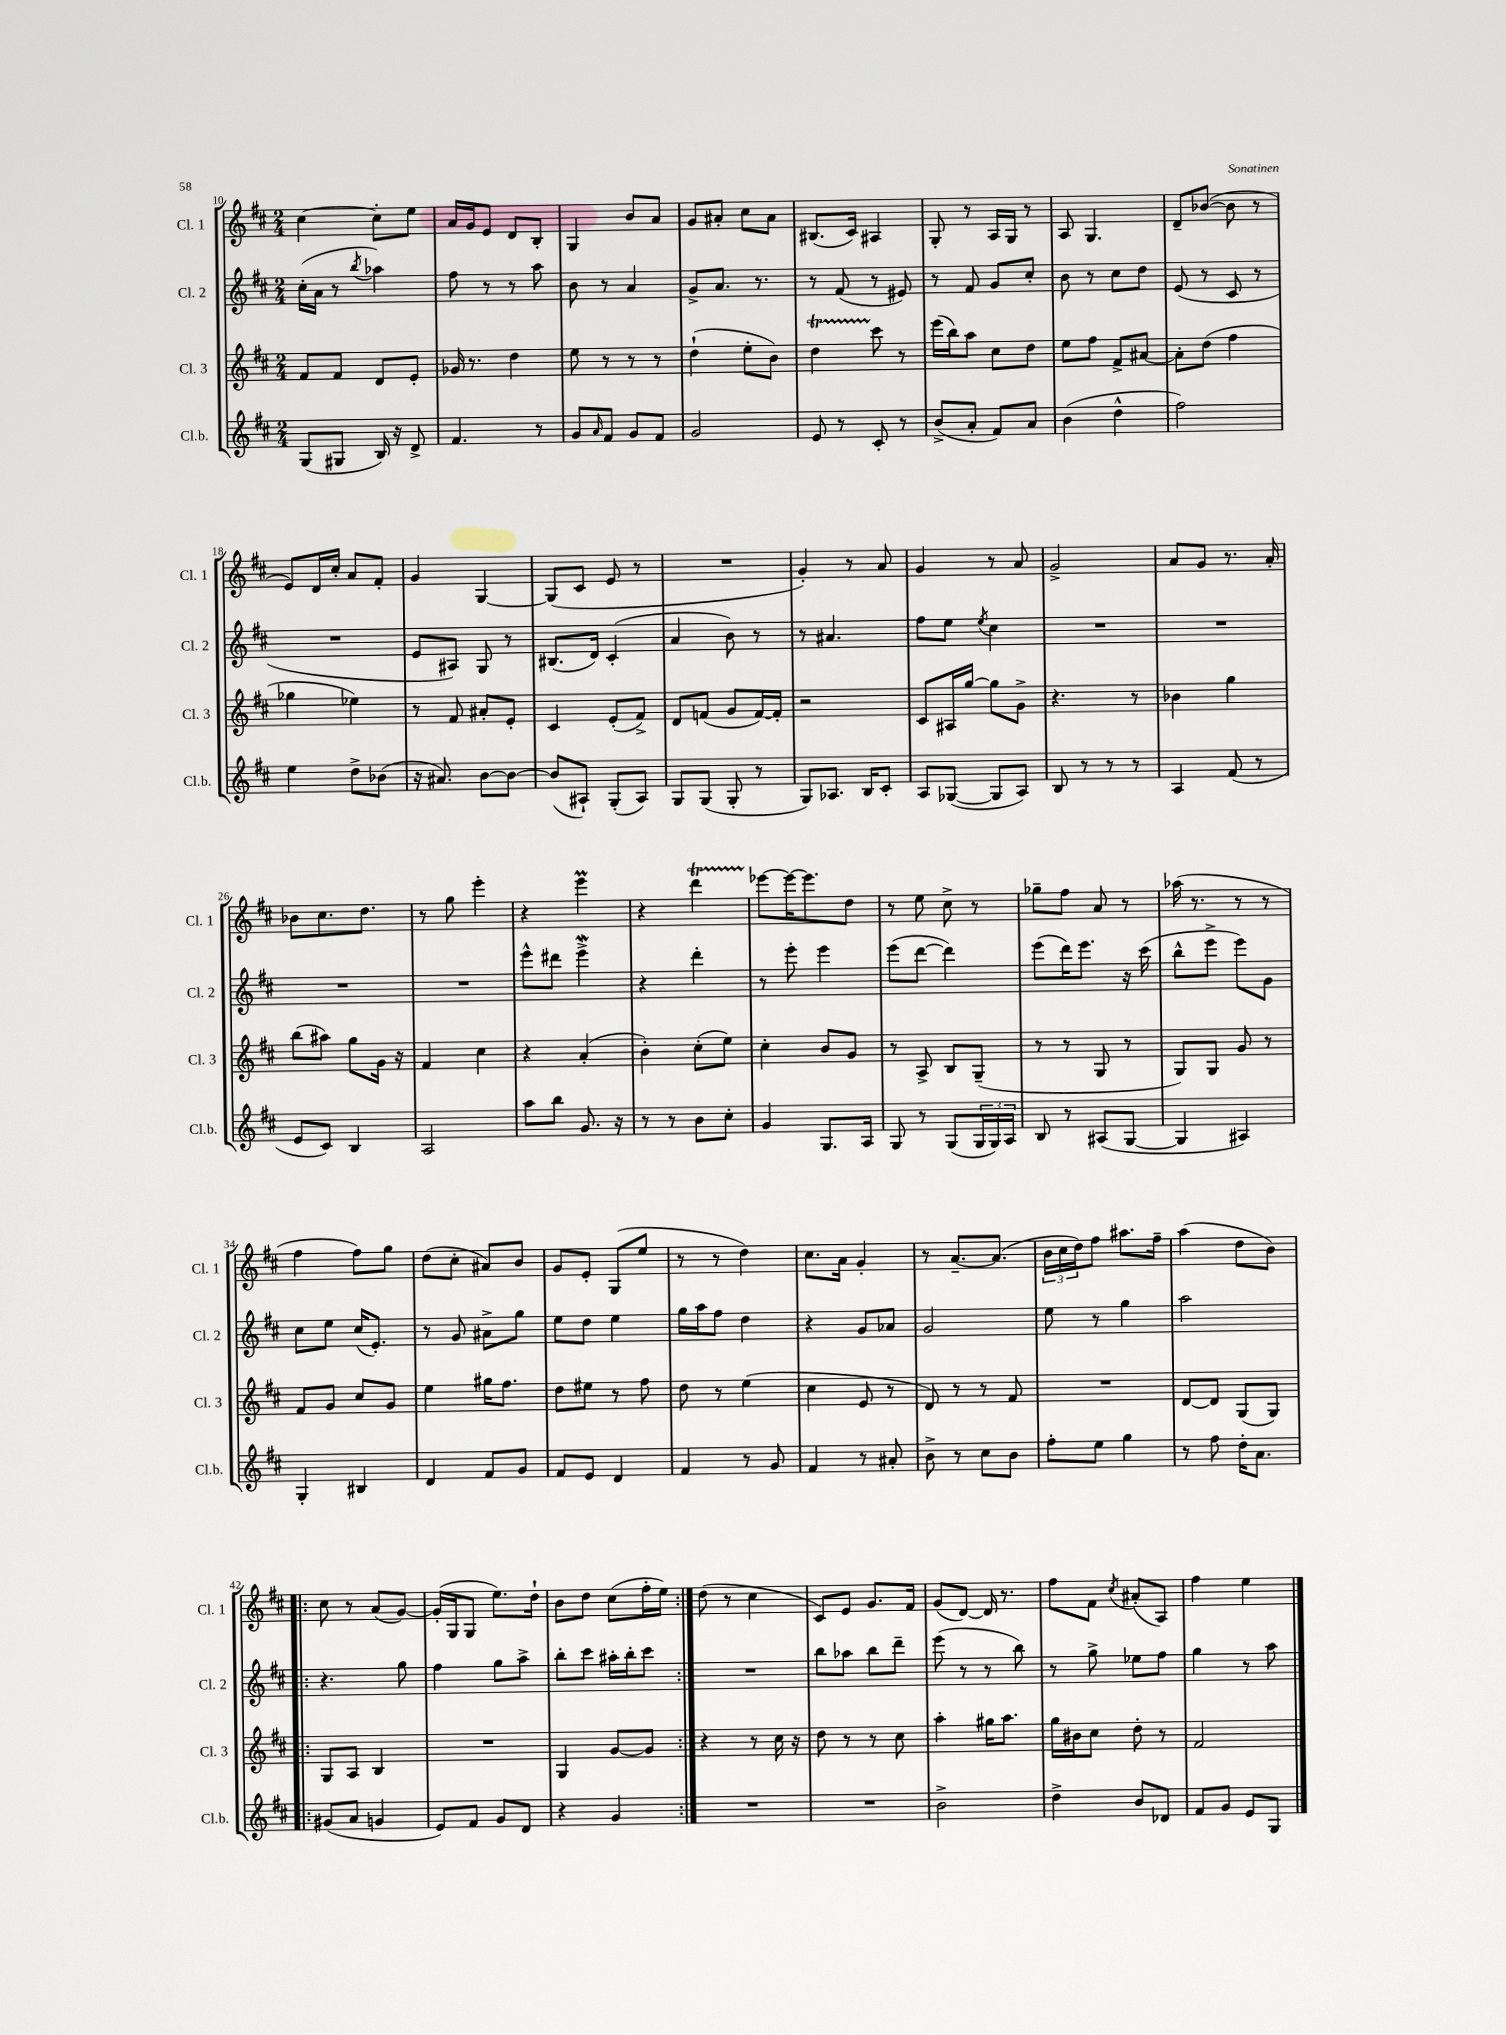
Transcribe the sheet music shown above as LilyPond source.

<<
\new StaffGroup <<
\new Staff = "s0" \with { instrumentName = "Cl. 1" shortInstrumentName = "Cl. 1" } {
    \clef treble \key d \major \numericTimeSignature \time 2/4
    cis''4~ cis''8-. e''8 |
    a'16 g'16 e'8 d'8 b8-. |
    g4 b'8 a'8 |
    g'8 ais'8-. cis''8 ais'8 |
    bis8.( cis'16) ais4 |
    g8-. r8 a16 g16 r8 |
    a8 g4. |
    d'8-- bes'8~( bes'8 r8 |
    e'8) d'16 cis''16-. a'8 fis'8-. |
    g'4 g4~ |
    g8( cis'8 e'8 r8 |
    R2 |
    g'4-.) r8 a'8 |
    g'4 r8 a'8 |
    g'2-> |
    a'8 g'8 r8. a'16-. |
    bes'8 cis''8. d''8. |
    r8 g''8 e'''4-. |
    r4 e'''4\prall |
    r4 d'''4\startTrillSpan |
    ees'''8~\stopTrillSpan ees'''16~ ees'''8. d''8 |
    r8 e''8 cis''8-> r8 |
    ges''8-- fis''8 a'8 r8 |
    aes''16( r8. r8 r8 |
    fis''4 fis''8) g''8 |
    d''8( cis''8-. ais'8) b'8 |
    g'8 e'8-. g8( e''8 |
    r8 r8 d''4) |
    cis''8. a'16 g'4-. |
    r8 a'8.~-- a'8.( |
    \tuplet 3/2 { b'16 cis''16 d''16) } fis''8 ais''8. fis''16-- |
    a''4( d''8 b'8) |
    \repeat volta 2 { cis''8 r8 a'8( g'8~) |
    g'16-.( g16 g8 e''8.) d''16-! |
    b'8 d''8 cis''8( fis''16-. e''16) | }
    d''8( r8 cis''4 |
    cis'8) e'8 g'8. fis'16 |
    g'8( d'8~) d'16 r8. |
    fis''8 fis'8 \acciaccatura { cis''8 } ais'8-.( a8) |
    fis''4 e''4 \bar "|." |
}
\new Staff = "s1" \with { instrumentName = "Cl. 2" shortInstrumentName = "Cl. 2" } {
    \clef treble \key d \major \numericTimeSignature \time 2/4
    cis''16-.( a'16 r8 \acciaccatura { b''8 } aes''4) |
    fis''8 r8 r8 a''8 |
    b'8 r8 a'4 |
    g'8-> a'8. r8. |
    r8 fis'8( r8 eis'8) |
    r8 fis'8 g'8 cis''8-. |
    b'8 r8 cis''8 d''8 |
    e'8( r8 cis'8 r8 |
    R2 |
    e'8 ais8) g8 r8 |
    bis8.( d'16) cis'4-.( |
    a'4 b'8) r8 |
    r8 ais'4. |
    fis''8 e''8 \acciaccatura { e''8 } cis''4 |
    R2 |
    R2 |
    R2 |
    R2 |
    e'''8-^ dis'''8 e'''4->\mordent |
    r4 d'''4-. |
    r8 e'''8-. e'''4 |
    e'''8( d'''8~ d'''4) |
    e'''8( d'''16) e'''8. r16 cis'''16( |
    b''8-^ e'''8-> e'''8) g'8 |
    cis''8 e''8 cis''16( e'8.-.) |
    r8 g'8 ais'8-> g''8 |
    e''8 d''8 e''4 |
    g''16 a''16 fis''8 d''4 |
    r4 g'8 aes'8 |
    g'2 |
    e''8 r8 g''4 |
    a''2 |
    \repeat volta 2 { r4. g''8 |
    fis''4 g''8 a''8-> |
    b''8-. cis'''8 ais''16-. b''16-. cis'''8 | }
    R2 |
    b''8 aes''8 b''8 d'''8-- |
    e'''8( r8 r8 b''8) |
    r8 g''8-> ees''8 fis''8 |
    g''4 r8 a''8 \bar "|." |
}
\new Staff = "s2" \with { instrumentName = "Cl. 3" shortInstrumentName = "Cl. 3" } {
    \clef treble \key d \major \numericTimeSignature \time 2/4
    fis'8 fis'8 d'8 e'8-. |
    ges'16 r8. d''4 |
    e''8 r8 r8 r8 |
    d''4-!( e''8-. b'8) |
    d''4\startTrillSpan cis'''8\stopTrillSpan r8 |
    e'''16( b''16) a''8 cis''8 d''8 |
    e''8 fis''8 fis'8-> ais'8~ |
    ais'8-. d''8( fis''4 |
    ges''4 ees''4) |
    r8 fis'8 ais'8-. e'8-. |
    cis'4 e'8-.( fis'8->) |
    d'8 f'8( g'8 f'16~) f'16-. |
    r2 |
    cis'8 ais16 g''16~ g''8 g'8-> |
    r4. r8 |
    bes'4 g''4 |
    b''8( ais''8) g''8 g'16 r16 |
    fis'4 cis''4 |
    r4 a'4-.( |
    b'4-.) cis''8-.( e''8) |
    cis''4-. b'8 g'8 |
    r8 a8-> b8 g8--( |
    r8 r8 g8 r8 |
    g8) g8 g'8 r8 |
    fis'8 g'8 cis''8 g'8 |
    e''4 gis''16 fis''8. |
    d''8 eis''8 r8 fis''8 |
    d''8 r8 e''4( |
    cis''4 e'8 r8 |
    d'8) r8 r8 fis'8 |
    R2 |
    d'8~ d'8 g8( g8) |
    \repeat volta 2 { g8 a8 b4 |
    R2 |
    g4 g'8~ g'8 | }
    r4 r8 cis''16 r16 |
    d''8 r8 r8 cis''8 |
    a''4-. gis''16 a''8. |
    g''16 bis'16 cis''8 d''8-. r8 |
    fis'2 \bar "|." |
}
\new Staff = "s3" \with { instrumentName = "Cl.b." shortInstrumentName = "Cl.b." } {
    \clef treble \key d \major \numericTimeSignature \time 2/4
    g8( gis8 b16) r16 d'8-> |
    fis'4. r8 |
    g'8 \grace { a'16 } fis'8 g'8 fis'8 |
    g'2 |
    e'8 r8 cis'8-. r8 |
    b'8->( a'8-. fis'8) a'8 |
    b'4( d''4-^ |
    fis''2) |
    e''4 d''8-> bes'8( |
    r16 ais'8.) b'8~ b'8~ |
    b'8( ais8-!) g8-.( ais8) |
    g8 g8( g8-. r8 |
    g8) aes8. b16 cis'8-. |
    a8 ges8~( ges8 a8) |
    b8 r8 r8 r8 |
    a4 fis'8( r8 |
    e'8 cis'8) b4 |
    a2 |
    a''8 b''8 g'8. r16 |
    r8 r8 b'8 cis''8-. |
    g'4 g8. a16 |
    g8 r8 g8( \tuplet 3/2 { g16 g16) a16 } |
    b8 r8 ais8( g8~ |
    g4 ais4) |
    g4-. bis4 |
    d'4 fis'8 g'8 |
    fis'8 e'8 d'4 |
    fis'4 r8 g'8 |
    fis'4 r8 ais'8-. |
    b'8-> r8 cis''8 b'8 |
    fis''8-. e''8 g''4 |
    r8 fis''8 d''16-. a'8. |
    \repeat volta 2 { gis'8( a'8 g'4 |
    e'8) fis'8 g'8 d'8 |
    r4 g'4 | }
    R2 |
    R2 |
    b'2-> |
    d''4-> b'8 des'8 |
    fis'8 g'8 e'8 g8 \bar "|." |
}
>>
>>
\layout { \context { \Score currentBarNumber = #10 } }
